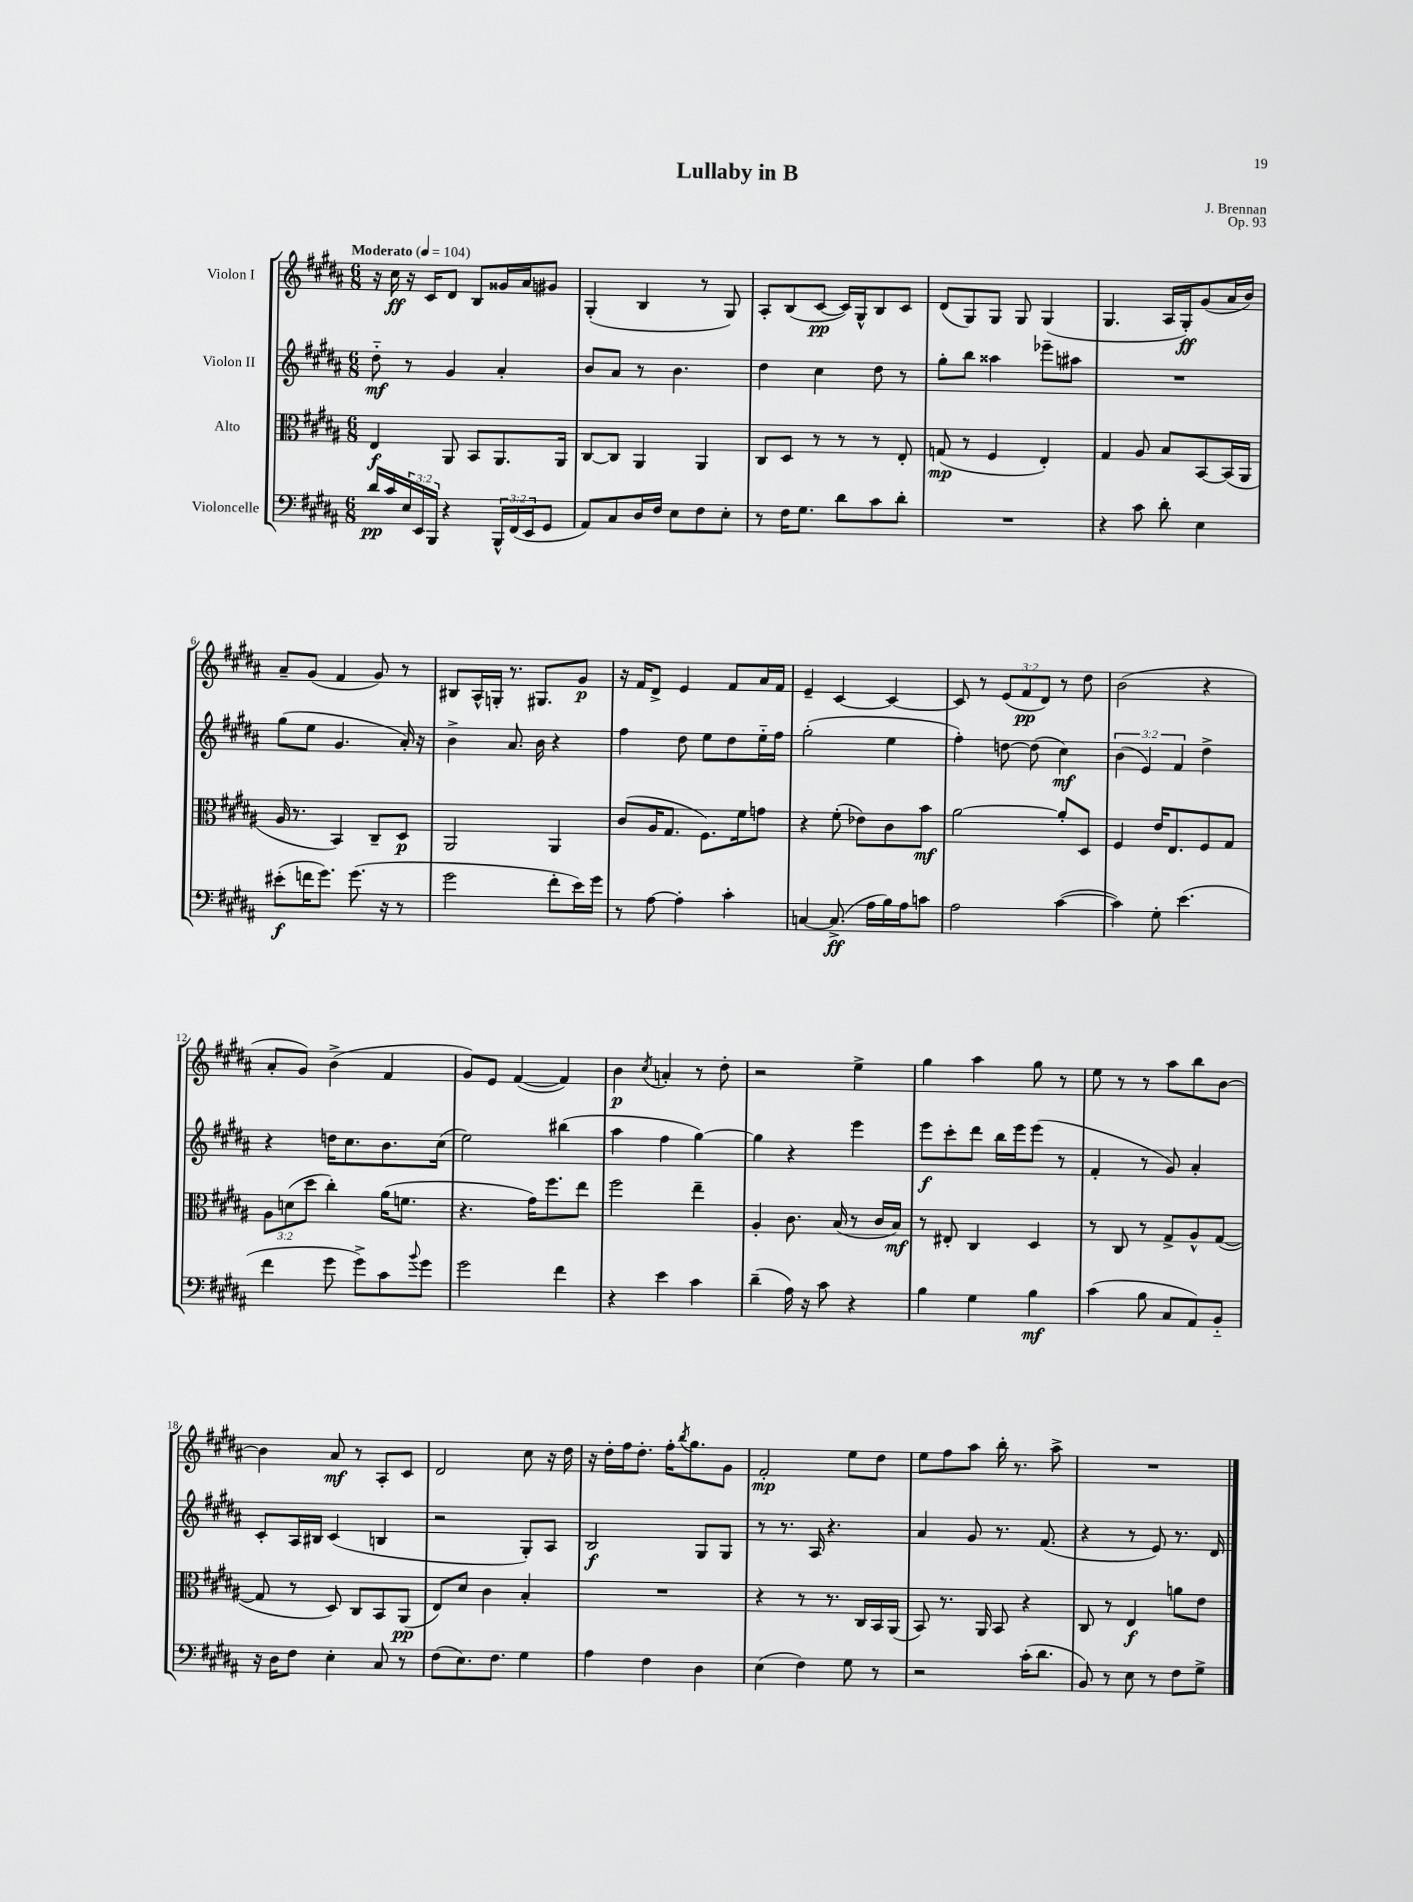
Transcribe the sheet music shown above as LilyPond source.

\header { title = "Lullaby in B" composer = "J. Brennan" opus = "Op. 93" }
<<
\new StaffGroup <<
\new Staff = "s0" \with { instrumentName = "Violon I" } {
    \clef treble \key b \major \numericTimeSignature \time 6/8 \override Staff.TupletNumber.text = #tuplet-number::calc-fraction-text \tempo "Moderato" 4 = 104
    r16 cis''16\ff r16 cis'16 dis'8 b8 gisis'16 ais'16 gis'8 |
    gis4-.( b4 r8 gis8) |
    ais8-. b8( cis'8~\pp cis'16) gis16-^ b8 cis'8 |
    dis'8( gis8) gis8 gis8 gis4( |
    gis4. ais16 gis16-.\ff) gis'8( ais'16 b'16) |
    ais'8-- gis'8( fis'4 gis'8) r8 |
    bis8 ais16-^ g16-. r8. gis8. gis'8\p |
    r16 fis'16 dis'8-> e'4 fis'8 ais'16 fis'16 |
    e'4-- cis'4~ cis'4~ |
    cis'8 r8 \tuplet 3/2 { e'8( fis'8\pp dis'8) } r8 dis''8 |
    b'2( r4 |
    ais'8-. gis'8) b'4->( fis'4 |
    gis'8) e'8 fis'4~( fis'4) |
    b'4\p \acciaccatura { cis''8 } a'4-. r8 dis''8-. |
    r2 e''4-> |
    gis''4 ais''4 gis''8 r8 |
    e''8 r8 r8 ais''8 b''8 b'8~ |
    b'4 ais'8\mf r8 ais8-. cis'8 |
    dis'2 cis''8 r16 dis''16 |
    r16 dis''16-. fis''16 dis''8.-. fis''16-. \acciaccatura { b''8 } gis''8. gis'8 |
    fis'2-.\mp e''8 dis''8 |
    e''8 fis''8 ais''8 b''16-. r8. ais''8-> |
    R2. \bar "|." |
}
\new Staff = "s1" \with { instrumentName = "Violon II" } {
    \clef treble \key b \major \numericTimeSignature \time 6/8 \override Staff.TupletNumber.text = #tuplet-number::calc-fraction-text
    dis''8-_\mf r8 gis'4 ais'4-. |
    b'8 ais'8 r8 b'4. |
    dis''4 cis''4 dis''8 r8 |
    gis''8-. b''8 aisis''4 ees'''8-- ais''8 |
    R2. |
    gis''8( e''8 gis'4. ais'16-.) r16 |
    b'4-> ais'8. b'16 r4 |
    fis''4 dis''8 e''8 dis''8 e''16-_ fis''16 |
    gis''2-.( e''4 |
    fis''4-.) d''8~ d''8( cis''4\mf) |
    \tuplet 3/2 { b'4( e'4) fis'4 } dis''4-> |
    r4 d''16 cis''8. b'8. cis''16( |
    e''2) bis''4( |
    ais''4 fis''4 gis''4~) |
    gis''4 r4 e'''4 |
    e'''8\f cis'''8-. dis'''8 b''16 e'''16 e'''8( r8 |
    fis'4-. r8 gis'8) ais'4-. |
    cis'8-. ais16 bis16 cis'4( b4 |
    r2 gis8-.) ais8 |
    b2\f gis8 gis8 |
    r8 r8. ais16 r4. |
    ais'4 gis'8 r8. fis'8.( |
    r4 r8 e'8) r8. dis'16 \bar "|." |
}
\new Staff = "s2" \with { instrumentName = "Alto" } {
    \clef alto \key b \major \numericTimeSignature \time 6/8 \override Staff.TupletNumber.text = #tuplet-number::calc-fraction-text
    e4\f ais,8 b,8 ais,8. ais,16 |
    cis8~ cis8 ais,4 ais,4 |
    cis8 dis8 r8 r8 r8 e8-. |
    g8\mp( r8 fis4 e4-.) |
    gis4 ais8 b8 b,8~ b,16( ais,16 |
    ais16 r8. b,4) cis8-- dis8\p |
    ais,2 ais,4 |
    cis'8( ais16 gis8. fis8.) fis'16 g'8 |
    r4 fis'8-.( ees'8) cis'8 b'8\mf |
    ais'2~ ais'8-. dis8 |
    fis4 e'16 e8. fis8 gis8 |
    \tuplet 3/2 { ais8 d'8( dis''8 } cis''4-.) ais'16( f'8. |
    r4. gis'16) fis''8. e''8 |
    fis''2 e''4-- |
    ais4-. cis'8. b16( r8 cis'16 b16\mf) |
    r8 eis8-. cis4 dis4 |
    r8 cis8 r8 gis8-> ais8-^ gis8~( |
    gis8 r8 dis8) cis8 b,8 ais,8\pp( |
    e8) dis'8 cis'4 b4-. |
    R2. |
    r4 r8 r8. cis16 b,16 ais,16( |
    b,8) r8. ais,16 b,8 r4 |
    cis8 r8 e4\f a'8 e'8 \bar "|." |
}
\new Staff = "s3" \with { instrumentName = "Violoncelle" } {
    \clef bass \key b \major \numericTimeSignature \time 6/8 \override Staff.TupletNumber.text = #tuplet-number::calc-fraction-text
    dis'16\pp cis'16 \tuplet 3/2 { e16 e,16 b,,16 } r4 \tuplet 3/2 { b,,16-^ fis,16( e,16 } gis,8 |
    ais,8) cis8 dis16 fis16 e8 fis8 e8-. |
    r8 fis16 gis8. dis'8 cis'8 dis'8-. |
    R2. |
    r4 cis'8 dis'8-. e4 |
    eis'8-.\f( f'16 gis'8.) gis'8.( r16 r8 |
    gis'2 fis'8-. e'16) gis'16 |
    r8 ais8~ ais4-. cis'4-. |
    c4~ c8.->\ff( ais16 b16) ais16 c'8 |
    ais2 cis'4~( |
    cis'4) gis8-. e'4.( |
    fis'4 gis'8 gis'8->) cis'8 \appoggiatura { b'8 } gis'8 |
    gis'2 fis'4 |
    r4 e'4 cis'4 |
    dis'4--( ais16) r16 cis'8 r4 |
    b4 gis4 b4\mf |
    cis'4( b8 cis8 ais,8) b,8-_ |
    r16 dis16 fis8 e4-. cis8 r8 |
    fis8( e8.) fis8. gis4 |
    ais4 fis4 dis4 |
    e4( fis4) gis8 r8 |
    r2 cis'16-.( dis'8. |
    b,8) r8 e8 r8 fis8 gis8-> \bar "|." |
}
>>
>>
